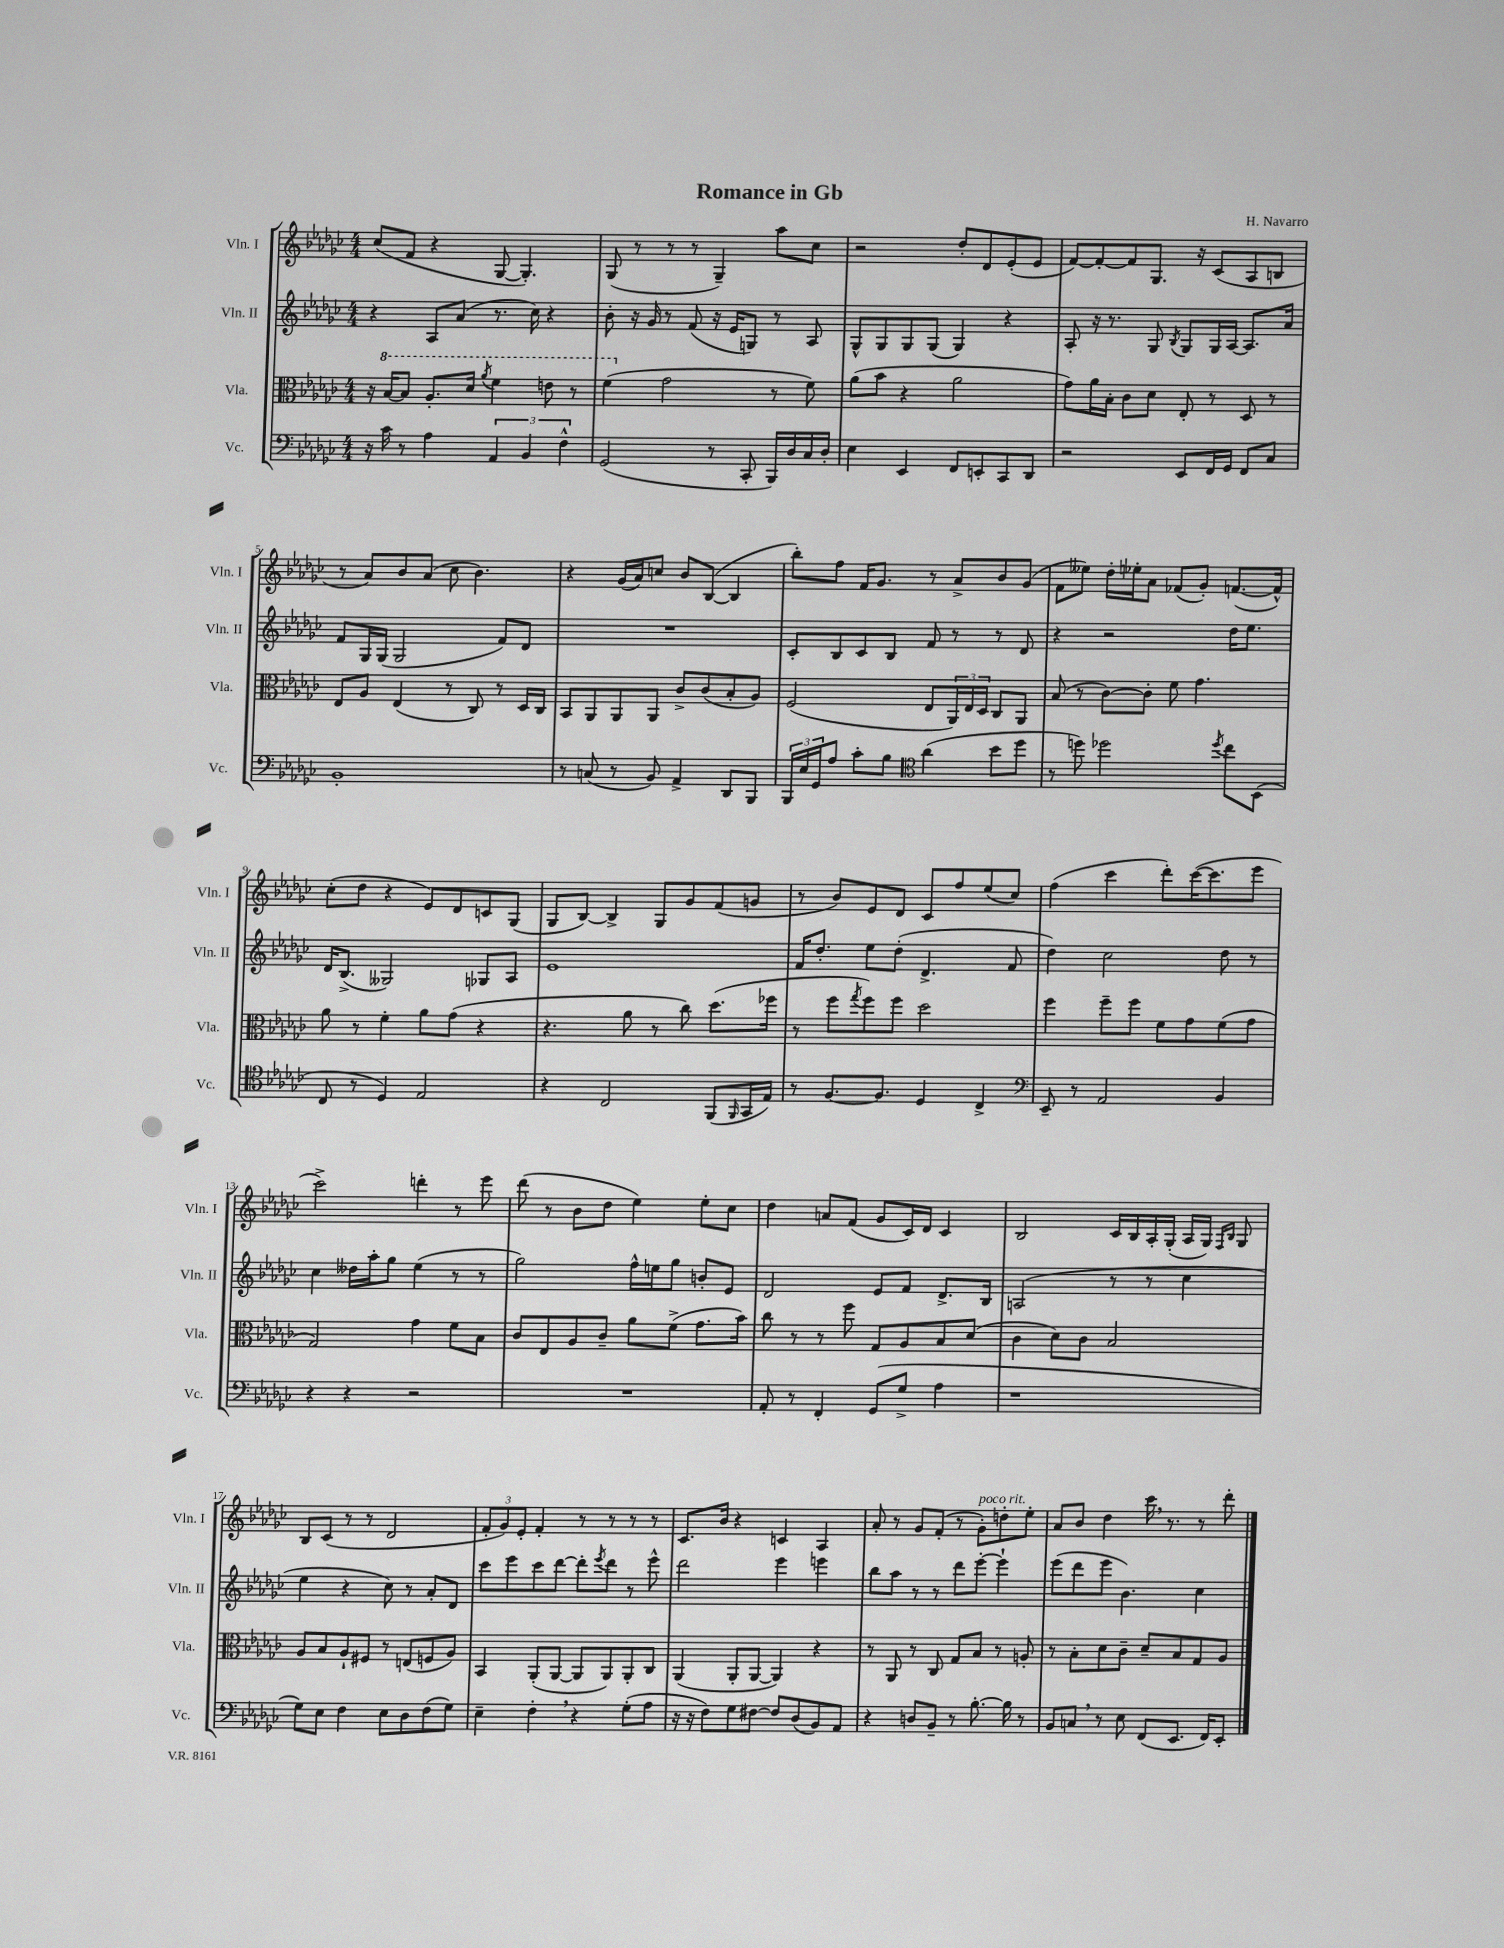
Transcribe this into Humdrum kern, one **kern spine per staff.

**kern	**kern	**kern	**kern
*part4	*part3	*part2	*part1
*staff4	*staff3	*staff2	*staff1
*I"Vc.	*I"Vla.	*I"Vln. II	*I"Vln. I
*I'Vc.	*I'Vla.	*I'Vln. II	*I'Vln. I
*clefF4	*clefC3	*clefG2	*clefG2
*k[b-e-a-d-g-c-]	*k[b-e-a-d-g-c-]	*k[b-e-a-d-g-c-]	*k[b-e-a-d-g-c-]
*M4/4	*M4/4	*M4/4	*M4/4
=1	=1	=1	=1
16r	16r	4r	(8cc-/L
*	*8va	*	*
16c-\	[16b-/KL	.	.
8r	8b-/J]	.	8f/J
4A-\	8.a-'/L	8A-/L	4r
.	.	(8a-/J	.
.	16dd-/Jk	.	.
.	8qaa-/	.	.
6AA-/	4ff\	8.r	[8G-/
.	.	.	4.G-'/])
6BB-/	.	.	.
.	.	16cc-\)	.
.	8een\	4r	.
6F^^\	.	.	.
.	8r	.	.
=2	=2	=2	=2
(2GG-/	(4ff\	8b-'\	(8G-/
.	.	16r	8r
.	.	16g-/	.
*	*X8va	*	*
.	2g-\	8r	8r
.	.	(8f/	8r
8r	.	16r	4G-~/)
.	.	16e-/KL	.
8CC-'/	.	8Gn/J)	.
16BBB-/LL)	8r	8r	8aa-\L
16D-/	.	.	.
16C-/	8f\)	8A-/	8cc-\J
16D-'/JJ	.	.	.
=3	=3	=3	=3
4E-\	(8a-\L	8G-^^/L	2r
.	8b-\J	8G-/	.
4EE-/	4r	8G-/	.
.	.	(8G-/J	.
8FF/L	2a-\	4G-/)	8dd-'/L
8EEn'/	.	.	8d-/
8CC-/	.	4r	(8e-'/
8DD-/J	.	.	8e-/J
=4	=4	=4	=4
2r	8g-\L)	8A-'/	[8f/L)
.	16a-\L	16r	8f'/_
.	16B-'\JJ	8.r	.
.	8c-\L	.	8f/]
.	8d-\J	8G-/	8.G-/J
.	.	8qB-/	.
8EE-/L	8E-'/	8G-/L	.
.	.	.	16r
16FF/L	8r	16G-/L	(8c-/L
16GG-/JJ	.	[16A-/JJ	.
8FF/L	8D-/	8.A-/L]	8A-/
8C-/J	8r	.	8Bn/J
.	.	16a-/Jk	.
!!LO:LB:g=z
=5	=5	=5	=5
1BB-'	8E-/L	8f/L	8r
.	8A-/J	16G-/L	8a-/L)
.	.	(16G-/JJ	.
.	(4E-/	2G-/	8b-/
.	.	.	(8a-/J
.	8r	.	8cc-\
.	8C-/)	.	4.b-\)
.	8r	8f/L)	.
.	16D-/LL	8d-/J	.
.	16C-/JJ	.	.
=6	=6	=6	=6
8r	8BB-/L	1r	4r
(8Cn/	8AA-/	.	.
8r	8AA-/	.	(16g-/LL
.	.	.	16a-/J)
8BB-/)	8AA-/J	.	8ccn/J
4AA-^/	8c-^/L	.	8b-/L
.	(8c-/	.	([8B-/J
8DD-/L	8B-'/	.	4B-/]
8BBB-/J	8A-/J)	.	.
=7	=7	=7	=7
24BBB-/LL	(2F/	8c-'/L	8bb-'\L)
24E-/	.	.	.
24GG-/J	.	.	.
8A-/J	.	8B-/	8ff\J
8c-'\L	.	8c-/	16f/KL
.	.	.	8.g-/J
8B-\J	.	8B-/J	.
*clefC4	*	*	*
(4a-\	8E-/L	8f/	8r
.	24AA-/L)	8r	8a-^/L
.	24E-/	.	.
.	24D-/JJ	.	.
8b-\L	8C-/L	8r	8b-/
8dd-\J	8AA-/J	8d-/	(8g-/J
=8	=8	=8	=8
8r	(8B-/	4r	8f\L
8ddn\)	8r	.	8ee--X\J)
2dd-X\	[8c-\L)	2r	16dd-'\LL
.	.	.	16ee-X'\J
.	8c-'\J]	.	8a-\J
.	8f\	.	(8f-X/L
.	4.g-\	.	8g-'/J)
8qdd-/	.	.	.
8cc-\L	.	16dd-\KL	([8.fn/L
.	.	8.ee-\J	.
(8BB-\J	.	.	.
.	.	.	16f^^/Jk])
!!LO:LB:g=z
=9	=9	=9	=9
8C-/	8a-\	16d-/KL	(8cc-'\L
.	.	(8.B-^/J	.
8r	8r	.	8dd-\J
4D-/)	4f'\	2G--X/)	4r
2E-/	8a-\L	.	8e-/L)
.	(8g-\J	.	8d-/
.	4r	8G-X/L	8cn/
.	.	8A-/J	(8G-/J
=10	=10	=10	=10
4r	4.r	1e-	8G-/L
.	.	.	[8B-/J)
2C-/	.	.	4B-^/]
.	8a-\	.	.
.	8r	.	8G-/L
.	8cc-\)	.	8g-/
(8FF/L	(8.dd-\L	.	(8f/
16qqFF/	.	.	.
16GG-/L	.	.	8gn/J
16E-/JJ)	16ff-X\Jk	.	.
=11	=11	=11	=11
8r	8r	16f/KL	8r
.	.	8.dd-'/J	.
[8.F/L	8ff\L	.	8b-/L)
.	8qgg-/	.	.
.	8ff\)	8ee-\L	8e-/
8.F/J]	.	.	.
.	8ff\J	(8dd-'\J	8d-/J
4D-/	2dd-\	4.d-^/	8c-/L
.	.	.	8ff/
4C-^/	.	.	(8ee-/
.	.	8f/	8cc-/J)
=12	=12	=12	=12
*clefF4	*	*	*
8EE-~/	4ff\	4dd-\)	(4ff\
8r	.	.	.
2AA-/	8ff~\L	2cc-\	4ccc-\
.	8ff\J	.	.
.	8f\L	.	8ddd-'\L)
.	8g-\	.	([16ccc-\K
.	.	.	8.ccc-\]
4BB-/	(8f\	8dd-\	.
.	8g-\J	8r	8eee-\J
!!LO:LB:g=z
=13	=13	=13	=13
4r	2G-/)	4cc-\	2ccc-^\)
4r	.	16dd--X\LL	.
.	.	16aa-'\J	.
.	.	8gg-\J	.
2r	4g-\	(4ee-\	4dddn'\
.	8f\L	8r	8r
.	8B-\J	8r	8eee-\
=14	=14	=14	=14
1r	8c-/L	2gg-\)	(8ddd-\
.	8E-/	.	8r
.	8A-/	.	8b-\L
.	8c-~/J	.	8dd-\J
.	8a-\L	16ff^^\LL	4ee-\)
.	.	16een\J	.
.	(8f^\J	8gg-\J	.
.	8.g-\L	8bn'/L	8ee-'\L
.	.	8e-/J	8cc-\J
.	16b-\Jk)	.	.
=15	=15	=15	=15
8AA-'/	8cc-\	2d-/	4dd-\
8r	8r	.	.
4FF'/	8r	.	8an/L
.	8ff\	.	(8f/J
(8GG-/L	8G-/L	8e-/L	8g-/L
8G-^/J	8A-/	8f/J	16c-/L)
.	.	.	16d-/JJ
4A-\	8B-/	8.d-^/L	4c-/
.	(8d-/J	.	.
.	.	16B-/Jk	.
=16	=16	=16	=16
1r	4c-\	(2An/	2B-/
.	8d-\L)	.	.
.	8c-\J	.	.
.	2B-/	8r	16c-/LL
.	.	.	16B-/
.	.	8r	16A-'/
.	.	.	(16G-'/JJ
.	.	4cc-\	16A-/LL
.	.	.	16G-/JJ)
.	.	.	16qqF/LL
.	.	.	16qqB-/JJ
.	.	.	8G-/
!!LO:LB:g=z
=17	=17	=17	=17
8G-\L)	8A-/L	4ee-\	8B-/L
8E-\J	8B-/	.	(8c-/J
4F\	8A-`/	4r	8r
.	8F#X/J	.	8r
8E-\L	8r	8cc-\)	2d-/
8D-\	(8En/L	8r	.
(8F\	8Fn/	8a-'/L	.
8G-\J)	8A-/J)	8d-/J	.
=18	=18	=18	=18
4E-~\	4BB-/	8ccc-\L	12f'/L
.	.	.	12g-/)
.	.	8eee-\	.
.	.	.	12e-'/J
4F',\	(8AA-'/L	8ccc-\	4f'/
.	[8AA-/J	[8ddd-\J	.
4r	8AA-/L]	8ddd-'\L]	8r
.	.	8qeee-/	.
.	8AA-/)	8ddd-\J	8r
(8G-'\L	8AA-'/	8r	8r
8A-\J	8C-/J	8eee-^^\	8r
=19	=19	=19	=19
16r	(4AA-/	2ddd-\	8.c-/L
16r	.	.	.
8F\L)	.	.	.
.	.	.	16b-/Jk
8G-\	8AA-'/L	.	4r
[8F#X\J	[8AA-/J	.	.
8F#/L]	4AA-/])	4eee-\	4cn/
(8D-/	.	.	.
8BB-/)	4r	4eeen\	4A-/
8AA-/J	.	.	.
=20	=20	=20	=20
4r	8r	8bb-\L	8a-'/
.	8AA-/	8aa-\J	8r
8Dn/L	8r	8r	8g-/L
8BB-~/J	8C-/	8r	(8f'/J
8r	8G-/L	8ddd-\L	8r
!	!	!	!LO:TX:a:i:t=poco rit.
[8.B-'\	8B-/J	[8eee-'\J	8g-'\L)
.	8r	4eee-`\]	8ddn'\
16B-\]	.	.	.
8r	8An'/	.	8ee-'\J
=21	=21	=21	=21
8BB-/L	8r	(8eee-\L	8a-/L
8Cn,/J	8B-'\L	8ddd-\	8b-/J
8r	8d-\	8eee-\J	4dd-\
8E-\	8c-~\J	4.b-\)	.
(8FF/L	8d-~/L	.	16ccc-,\
.	.	.	8.r
8.EE-/J	8B-/	.	.
.	8G-/	4cc-\	8r
16FF/KL)	.	.	.
8EE-'/J	8A-/J	.	8ddd-'\
==	==	==	==
*-	*-	*-	*-
